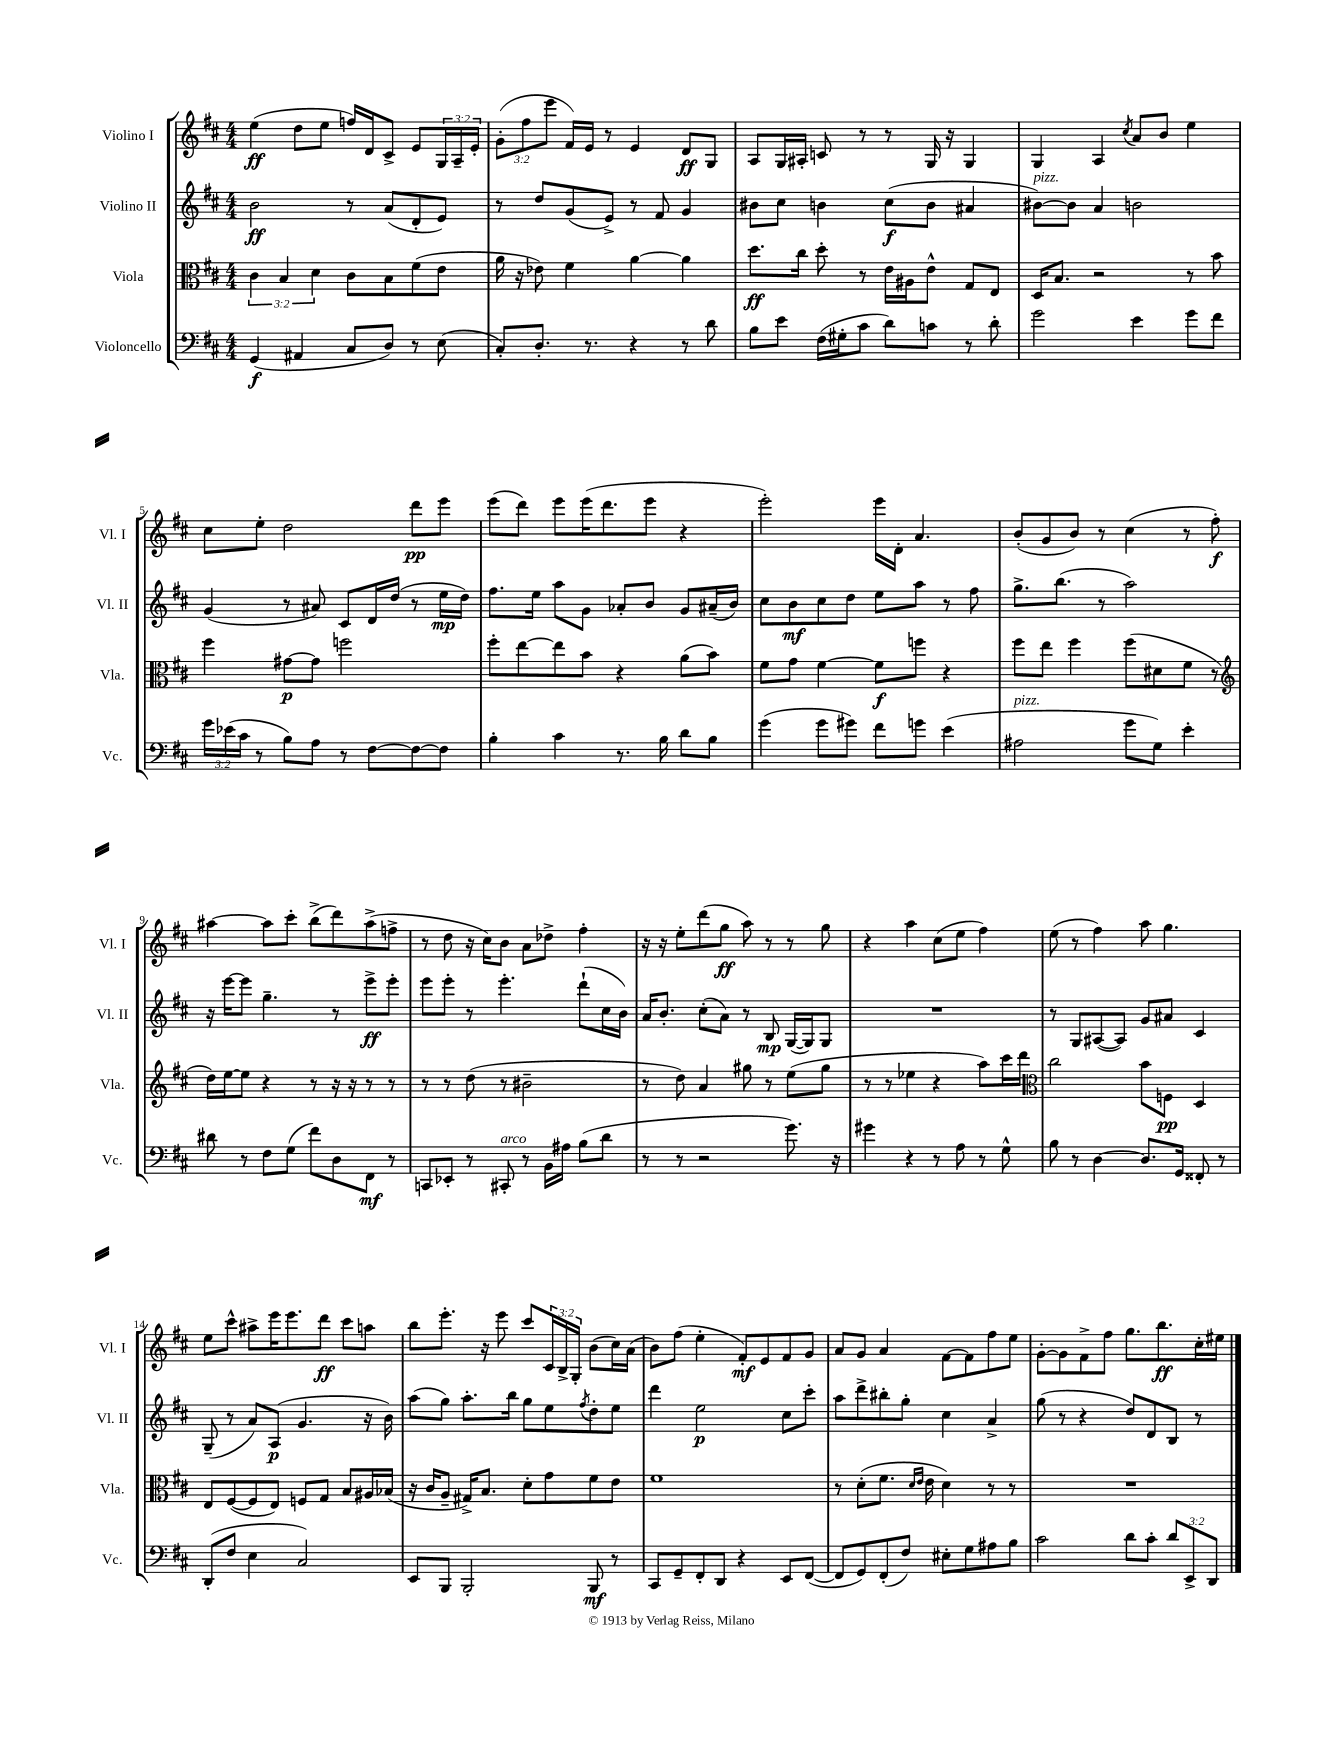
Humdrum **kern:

**kern	**kern	**kern	**kern
*staff4	*staff3	*staff2	*staff1
*clefF4	*clefC3	*clefG2	*clefG2
*k[f#c#]	*k[f#c#]	*k[f#c#]	*k[f#c#]
*M4/4	*M4/4	*M4/4	*M4/4
(4GG	6c#	2b	(4ee
.	6B	.	.
4AA#	.	.	8dd
.	6d	.	.
.	.	.	8ee
8C#	8c#	8r	16ff)
.	.	.	16d
8D)	8B	(8a	8c#^
8r	(8f#	8d'	8e
(8E	8e	8e)	24G
.	.	.	24A~
.	.	.	24e'
=	=	=	=
8C#')	16a	8r	(12g'
.	16r	.	.
.	.	.	12ff#
8.D'	8e-)	8dd	.
.	.	.	12eee
.	4f#	(8g	16f#)
8.r	.	.	16e
.	.	8e^)	8r
4r	[4a	8r	4e
.	.	8f#	.
8r	4a]	4g	8d
8d	.	.	8G
=	=	=	=
8B	8.dd	8b#	8A
8e	.	8cc#	16G
.	16cc#	.	16A#'
(16F#	8dd'	4b	8c
16G#'	.	.	.
8c#	8r	.	8r
8d)	16e	(8cc#	8r
.	16A#	.	.
8c	8e^^	8b	16G
.	.	.	16r
8r	8G	4a#	4G
8d'	8E	.	.
=	=	=	=
2g	16D	[8b#)	4G
.	8.B	.	.
.	.	8b#]	.
.	2r	4a	4A
.	.	.	8qcc#
4e	.	2b	8a
.	.	.	8b
8g	8r	.	4ee
8f#	8b	.	.
=	=	=	=
24g	4ff#	(4g	8cc#
(24e-	.	.	.
24c#	.	.	.
8r	.	.	8ee'
8B)	[8g#	8r	2dd
8A	8g#]	8a#)	.
8r	2ff	8c#	.
[8F#	.	16d	.
.	.	(16dd	.
8F#_	.	8r	8ddd
8F#]	.	16ee	8eee
.	.	16dd)	.
=	=	=	=
4B'	8ff#'	8.ff#	(8eee
.	[8ee	.	8ddd)
.	.	16ee	.
4c#	8ee]	8aa	8eee
.	8b	8g	(16eee
.	.	.	8.ddd
8.r	4r	8a-'	.
.	.	8b	8eee
16B	.	.	.
8d	(8a	8g	4r
8B	8b)	(16a#~	.
.	.	16b)	.
=	=	=	=
(4g	8f#	8cc#	2eee')
.	8g	8b	.
8g	[4f#	8cc#	.
8g#)	.	8dd	.
8f#	8f#]	8ee	16eee
.	.	.	16d'
8g	8ff	8aa	4.a
(4e	4r	8r	.
.	.	8ff#	.
=	=	=	=
2A#	8ff#	8.gg^	(8b'
.	8ee	.	8g
.	.	(8.bb	.
.	4ff#	.	8b)
.	.	8r	8r
8g	(8ff#	2aa)	(4cc#
8G)	8d#	.	.
4e'	8f#	.	8r
.	8r	.	8ff#')
=	=	=	=
*	*clefG2	*	*
8d#	16dd)	16r	[4aa#
.	[16ee	[16eee	.
8r	8ee]	8eee]	.
8F#	4r	4.gg~	8aa#]
(8G	.	.	8ccc#'
8f#)	8r	.	(8bb^
8D	16r	8r	8ddd)
.	16r	.	.
8FF#	8r	8eee^	(8aa#^
8r	8r	8eee'	8ff^
=	=	=	=
8CC	8r	8eee	8r
8EE-'	8r	8eee'	8dd
8r	(8dd	8r	16r
.	.	.	16cc#)
8CC#'	8r	4.eee'	8b
8r	2b#~	.	8a
16BB	.	.	8dd-^
16A#	.	.	.
(8B	.	(8ddd`	4ff#'
8d	.	16cc#	.
.	.	16b)	.
=	=	=	=
8r	8r	16a	16r
.	.	8.b'	16r
8r	8dd)	.	8ee'
2r	4a	(8cc#'	(8ddd
.	.	8a)	8gg
.	8gg#	8r	8aa)
.	8r	8B	8r
8.g)	(8ee	([16G	8r
.	.	16G])	.
.	8gg#	8G	8gg
16r	.	.	.
=	=	=	=
4g#	8r	1r	4r
.	8r	.	.
4r	4ee-	.	4aa
8r	4r	.	(8cc#
8A	.	.	8ee
8r	8aa)	.	4ff#)
8G^^	16ccc#	.	.
.	16ddd	.	.
=	=	=	=
*	*clefC3	*	*
8B	2cc#	8r	(8ee
8r	.	8G	8r
[4D	.	([8A#	4ff#)
.	.	8A#])	.
8.D]	8b	8g	8aa
.	8F	8a#	4.gg
16GG	.	.	.
8FF##'	4D	4c#	.
8r	.	.	.
=	=	=	=
(8DD'	8E	(8G~	8ee
8F#	([8F#	8r	8ccc#^^
4E	8F#]	8a)	8aa#^
.	8E)	(8A	16eee
.	.	.	8.eee
2C#)	8F	4.g	.
.	8G	.	8ddd
.	8B	.	8ccc#
.	16A#	16r	8aa
.	(16B-	16b)	.
=	=	=	=
8EE	16r	(8aa	8bb
.	16c#	.	.
8BBB	8A~	8gg)	8.eee'
2BBB'	16G#^)	8.aa'	.
.	8.B	.	16r
.	.	.	8eee
.	.	16bb	.
.	8d'	8gg	8ccc#
.	8g	8ee	24c#
.	.	.	24B^
.	.	.	24G'
.	.	8qff#	.
8BBB	8f#	8dd'	(8b
8r	8e	8ee	16cc#)
.	.	.	(16a
=	=	=	=
8CC#	1f#	4ddd	8b)
8GG~	.	.	(8ff#
8FF#'	.	2ee	4ee'
8DD	.	.	.
4r	.	.	8f#')
.	.	.	8e
8EE	.	8cc#	8f#
([8FF#	.	8ccc#'	8g
=	=	=	=
8FF#]	8r	8aa	8a
8GG)	(8d'	8ddd^	8g
(8FF#'	8.f#	8bb#'	4a
8F#)	.	8gg'	.
.	16qqd	.	.
.	16qqe	.	.
.	16e	.	.
8E#'	4d)	4cc#	[8f#
8G	.	.	8f#]
8A#	8r	4a^	8ff#
8B	8r	.	8ee
=	=	=	=
2c#	1r	(8gg	[8g'
.	.	8r	8g]
.	.	4r	8f#^
.	.	.	8ff#
8d	.	8dd)	8.gg
8c#'	.	8d	.
.	.	.	8.bb
12d	.	8B	.
12EE^	.	.	.
.	.	8r	16cc#'
12DD	.	.	.
.	.	.	16ee#
==	==	==	==
*-	*-	*-	*-
